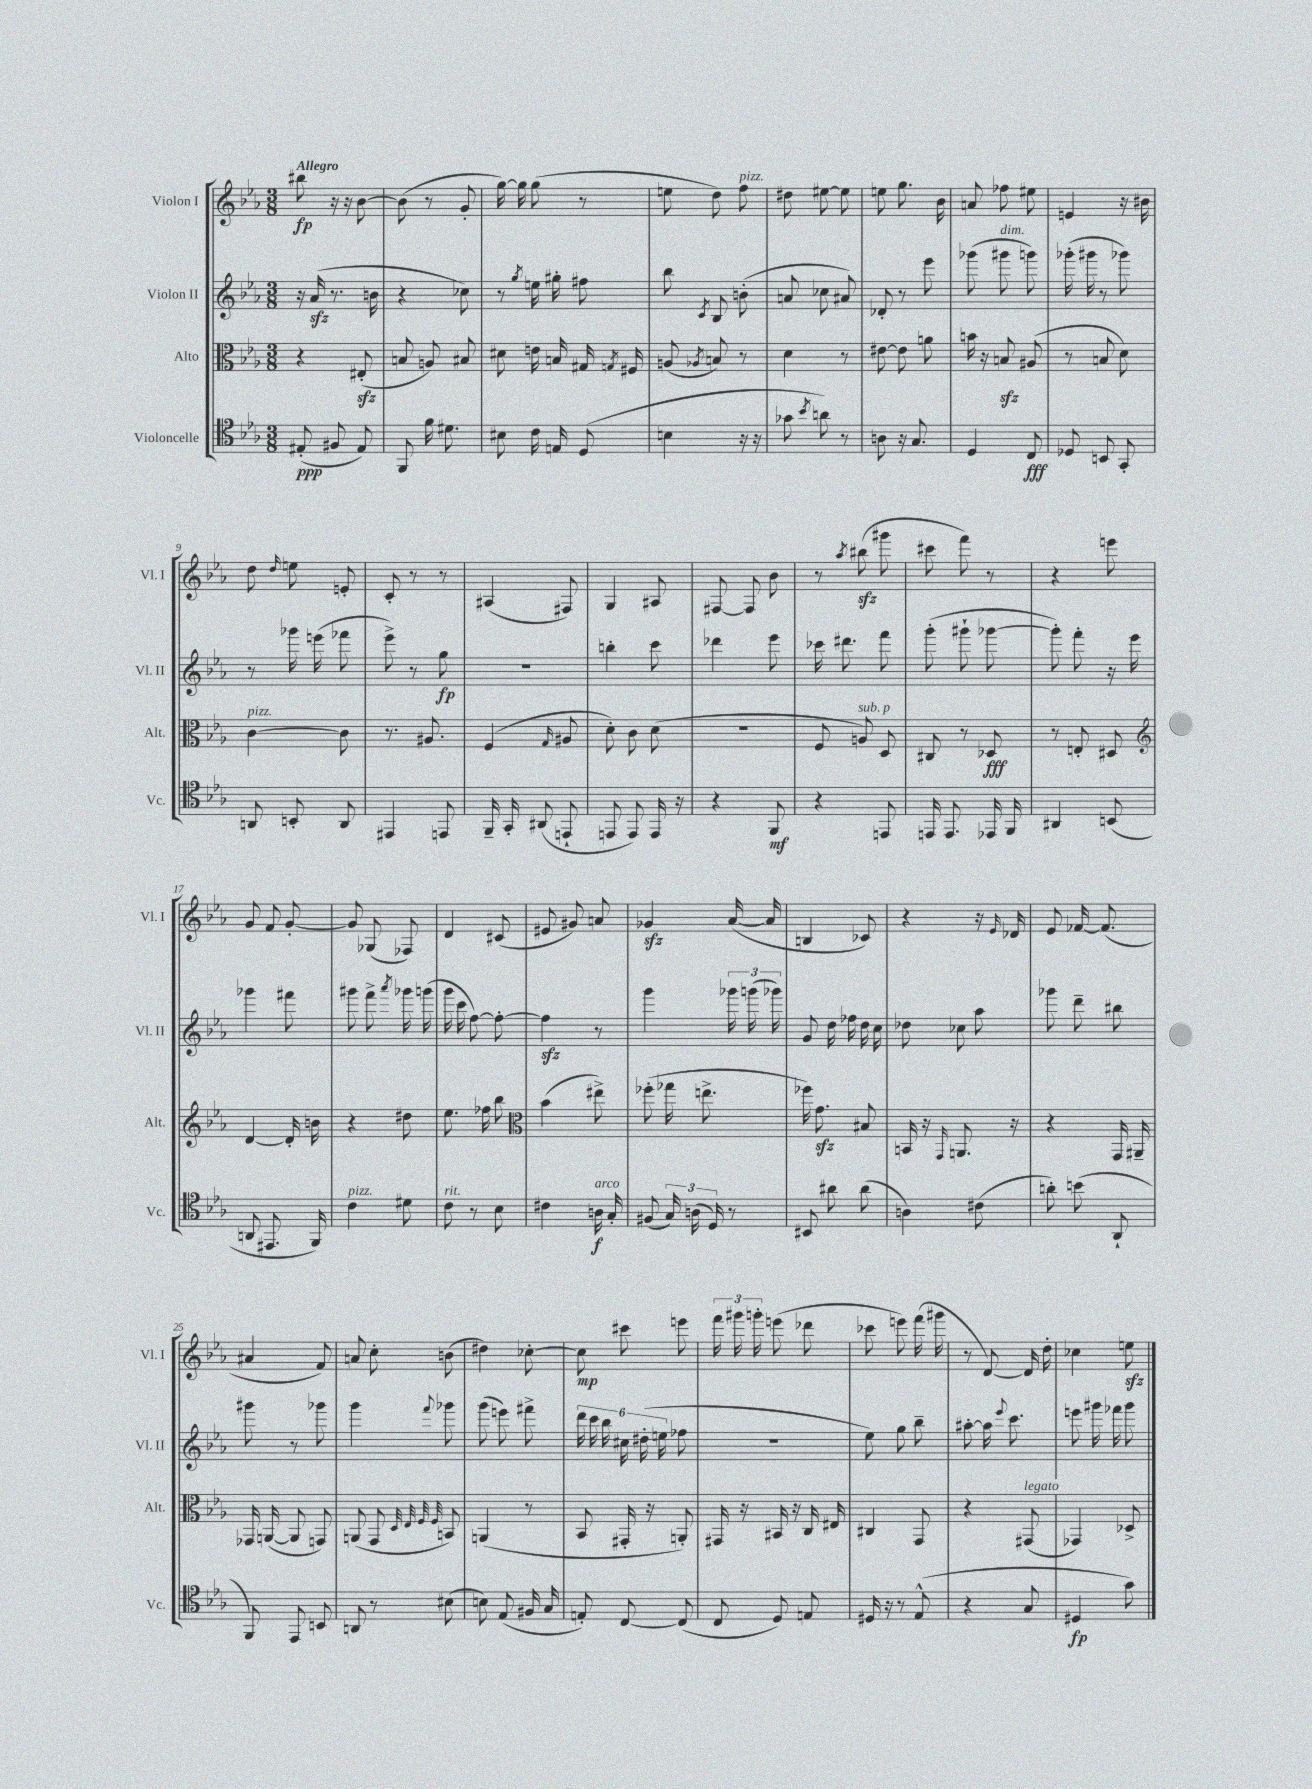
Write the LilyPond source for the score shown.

<<
\new StaffGroup <<
\new Staff = "s0" \with { instrumentName = "Violon I" shortInstrumentName = "Vl. I" } {
    \clef treble \key ees \major \numericTimeSignature \time 3/8 \tempo "Allegro"
    \autoBeamOff bis''8\fp r16 r16 bes'8~ |
    bes'8( r8 g'8-. |
    g''16~) g''16 g''8( r8 |
    e''8 d''8) f''8^\markup { \italic "pizz." } |
    dis''8 eis''8~ eis''8 |
    e''8 g''8. bes'16 |
    a'8 fes''8 eis''8 |
    e'4 r16 bis'16 |
    d''8 \grace { d''16 } e''8 e'8-. |
    c'8-. r8 r8 |
    ais4( fis8) |
    g4 ais8 |
    fis8~ fis8 bes'8 |
    r8 \acciaccatura { aes''8 } bis''8\sfz( gis'''8 |
    cis'''8 f'''8) r8 |
    r4 e'''8 |
    g'8 f'8 g'8~-. |
    g'8 ges8( fes8) |
    d'4 cis'8( |
    eis'8 gis'8) a'8 |
    ges'4\sfz aes'16~( aes'16 |
    b4 ces'8) |
    r4 r16 \grace { ees'16 } des'16 |
    ees'8 fes'16~ fes'8.( |
    ais'4 f'8) |
    a'8 c''8-. b'8( |
    dis''4) ces''8~-. |
    ces''8\mp cis'''8 e'''8 |
    \tuplet 3/2 { f'''16 gis'''16 g'''16-. } e'''8( des'''8 |
    ces'''8 e'''8) f'''16( gis'''16 |
    r8 d'8~) d'16 d''16-. |
    ces''4 e''8\sfz \bar "|." |
}
\new Staff = "s1" \with { instrumentName = "Violon II" shortInstrumentName = "Vl. II" } {
    \clef treble \key ees \major \numericTimeSignature \time 3/8
    \autoBeamOff r16 aes'16\sfz( r8. b'16 |
    r4 ces''8) |
    r8 \acciaccatura { g''8 } e''16 gis''16-. fis''8 |
    bes''8 \acciaccatura { c'8 } bes8 b'8-.( |
    a'8 ces''8 ais'8) |
    des'8-. r8 ees'''8 |
    ges'''8( gis'''8^\markup { \italic "dim." } g'''8) |
    ges'''16-.( gis'''16 r8 ges'''8) |
    r8 ges'''16 e'''16( fes'''8 |
    ees'''8->) r8 g''8\fp |
    R4. |
    b''4-. c'''8 |
    des'''4 ees'''8 |
    ces'''16 dis'''8. f'''8 |
    g'''8-.( gis'''8-! ges'''8~ |
    ges'''8-.) f'''8-. r16 ees'''16 |
    ges'''4 fis'''8 |
    gis'''8 f'''8-> \acciaccatura { aes'''8 } ges'''16 g'''16( |
    g'''16 c'''16 f''8~) f''8~-. |
    f''4\sfz r8 |
    g'''4 \tuplet 3/2 { ges'''16 g'''16( ges'''16) } |
    g'8 d''16 fes''16 d''16 c''16 |
    des''8 ces''8 aes''8 |
    ges'''8 d'''8-- bis''8 |
    gis'''8 r8 ges'''8 |
    g'''4 \appoggiatura { f'''8 } ges'''8 |
    g'''8( e'''8) fis'''8-> |
    \tuplet 6/4 { d'''16 c'''16 bes''16 cis''16 dis''16-.( e''16 } fes''8 |
    R4. |
    ees''8) g''8 bes''8-- |
    ais''8~-. ais''16 \appoggiatura { ees'''8 } c'''8. |
    e'''8 gis'''16 fes'''16 gis'''8 \bar "|." |
}
\new Staff = "s2" \with { instrumentName = "Alto" shortInstrumentName = "Alt." } {
    \clef alto \key ees \major \numericTimeSignature \time 3/8
    \autoBeamOff r4 eis8-.\sfz( |
    b8 a8) bis8 |
    dis'8 e'16 b16 gis16 \acciaccatura { g8 } fis16 |
    a8( \acciaccatura { aes8 } b8) r8 |
    d'4 r8 |
    eis'8~ eis'8 a'8 |
    b'16 r16 b8\sfz ais8( |
    r8 b8 d'8) |
    c'4~^\markup { \italic "pizz." } c'8 |
    r8. ais8. |
    f4( \grace { g16 } ais8 |
    d'8-.) c'8 d'8( |
    R4. |
    f8 a8^\markup { \italic "sub. p" }) d8 |
    cis8 r8 des8\fff |
    r8 e8-. dis8 |
    \clef treble d'4~ d'16-. b'16 |
    r4 dis''8 |
    ees''8. fes''16 bes''8 |
    \clef alto bes'4( eis''8->) |
    fes''8-.( ges''16 e''8.-> |
    fes''16) g'8.\sfz bis8 |
    b,16 r16 \grace { g,16 } a,8. r16 |
    r4 g,16 ais,16-- |
    ges,16 a,16~( a,8 g,8) |
    a,8( g,8 \grace { d32 ees32 f32 f32 } b,8) |
    a,4( r8 |
    bes,8 gis,16-. r16 a,8-.) |
    gis,16 r16 bis,16 r16 c16 eis16 |
    cis4 g,8 |
    r4 gis,8^\markup { \italic "legato" }( |
    ges,4) des8-> \bar "|." |
}
\new Staff = "s3" \with { instrumentName = "Violoncelle" shortInstrumentName = "Vc." } {
    \clef tenor \key ees \major \numericTimeSignature \time 3/8
    \autoBeamOff eis8-.\ppp( fis8 eis8) |
    f,8 f'16 dis'8. |
    bis8 c'16 e16 d8( |
    b4 r16 r16 |
    ges'8 \acciaccatura { bes'8 } a'8) r8 |
    a8 r16 g8. |
    d4 c8\fff |
    des8 b,8 g,8-. |
    a,8 b,8-. a,8 |
    eis,4 e,8 |
    f,16-- g,16-. ais,8( e,8-! |
    e,8 e,8) e,16 r16 |
    r4 f,8\mf |
    r4 e,8 |
    e,16 e,8. ees,16 f,16 |
    ais,4 b,8( |
    a,8 eis,8. f,16) |
    c'4^\markup { \italic "pizz." } dis'8 |
    c'8^\markup { \italic "rit." } r8 bes8 |
    cis'4 a16\f^\markup { \italic "arco" } g16-. |
    fis8( \tuplet 3/2 { g16) a16( d16) } r8 |
    bis,8 ais'8 ais'8( |
    a4) cis'8( |
    a'8-.) b'8( aes,8-! |
    f,8) ees,8 b,8 |
    a,8 r8 bis8( |
    b8) ees8( fis16 g16 |
    e8-.) c8~ c8( |
    c8 d8) e8 |
    dis16 r16 r8 ees8-^( |
    r4 g8 |
    dis4\fp g'8) \bar "|." |
}
>>
>>
